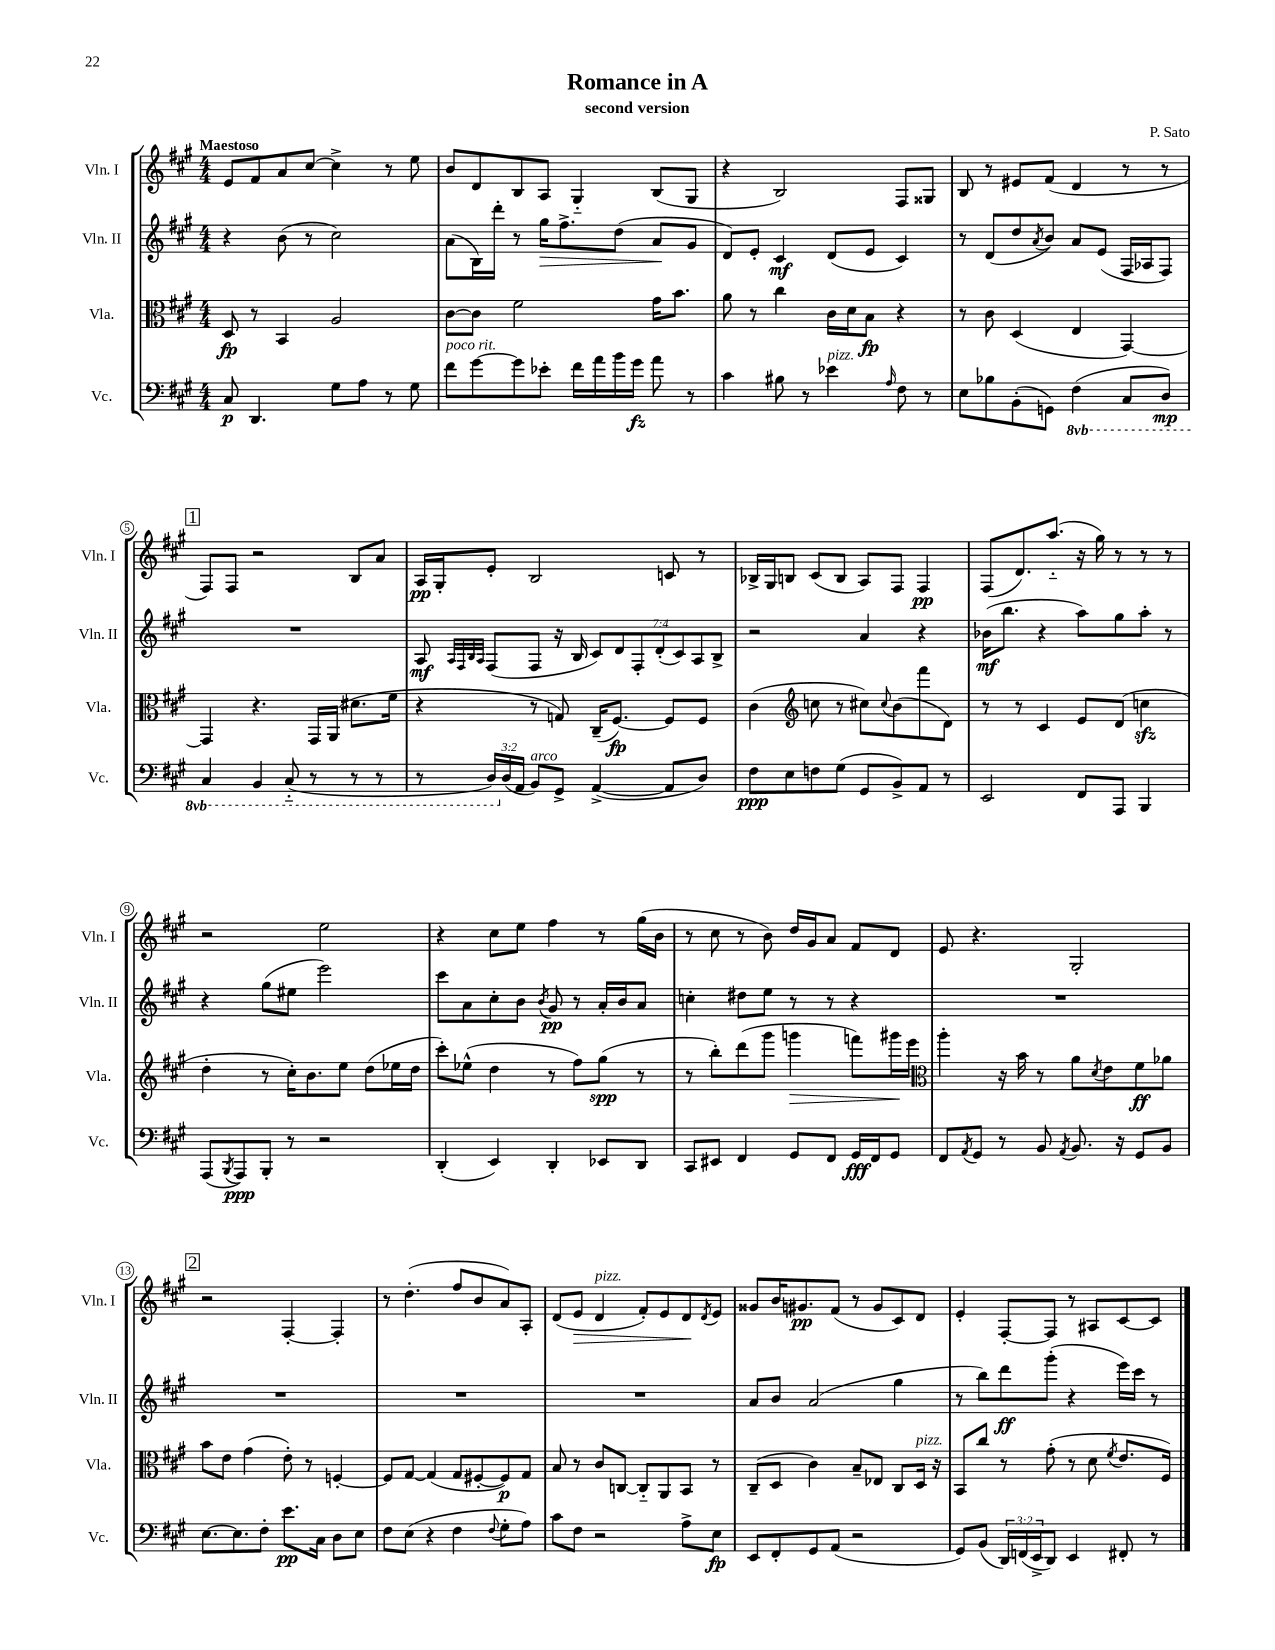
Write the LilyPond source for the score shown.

\header { title = "Romance in A" composer = "P. Sato" subtitle = "second version" }
<<
\new StaffGroup <<
\new Staff = "s0" \with { instrumentName = "Vln. I" shortInstrumentName = "Vln. I" } {
    \clef treble \key a \major \numericTimeSignature \time 4/4 \tempo "Maestoso"
    e'8 fis'8 a'8 cis''8~ cis''4-> r8 e''8 |
    b'8 d'8 b8 a8 gis4-_ b8( gis8 |
    r4 b2) fis8 gisis8 |
    b8 r8 eis'8 fis'8( d'4 r8 r8 |
    \mark \markup { \box "1" } fis8) fis8 r2 b8 a'8 |
    a16\pp gis16-. e'8-. b2 c'8 r8 |
    bes16-> gis16 b8 cis'8( b8 a8) fis8 fis4\pp |
    fis8( d'8.) a''8.-_( r16 gis''16) r8 r8 r8 |
    r2 e''2 |
    r4 cis''8 e''8 fis''4 r8 gis''16( b'16 |
    r8 cis''8 r8 b'8) d''16 gis'16 a'8 fis'8 d'8 |
    e'8 r4. gis2-. |
    \mark \markup { \box "2" } r2 fis4~-. fis4-. |
    r8 d''4.-.( fis''8 b'8 a'8) a8-. |
    d'8( e'8\> d'4^\markup { \italic "pizz." } fis'8-.) e'8 d'8\! \acciaccatura { d'8 } e'8 |
    gisis'8 b'16 gis'8.\pp fis'8( r8 gis'8 cis'8) d'8 |
    e'4-. fis8~-. fis8 r8 ais8 cis'8~ cis'8 \bar "|." |
}
\new Staff = "s1" \with { instrumentName = "Vln. II" shortInstrumentName = "Vln. II" } {
    \clef treble \key a \major \numericTimeSignature \time 4/4 \override Staff.TupletNumber.text = #tuplet-number::calc-fraction-text
    r4 b'8( r8 cis''2) |
    a'8( b16) d'''16-. r8 gis''16\> fis''8.-> d''8( a'8\! gis'8 |
    d'8) e'8-. cis'4\mf d'8( e'8 cis'4) |
    r8 d'8( d''8 \acciaccatura { a'8 } b'8) a'8 e'8( fis16 aes16 fis8) |
    \mark \markup { \box "1" } R1 |
    a8\mf \grace { a32 fis32 b32 a32 } fis8( fis8 r16 b16 \tuplet 7/4 { cis'8) d'8 fis8-. d'8-.( cis'8) a8 b8-> } |
    r2 a'4 r4 |
    bes'16\mf( b''8. r4 a''8) gis''8 a''8-. r8 |
    r4 gis''8( eis''8 e'''2) |
    cis'''8 a'8 cis''8-. b'8 \acciaccatura { b'8 } gis'8\pp r8 a'16-. b'16 a'8 |
    c''4-. dis''8 e''8 r8 r8 r4 |
    R1 |
    \mark \markup { \box "2" } R1 |
    R1 |
    R1 |
    a'8 b'8 a'2( gis''4 |
    r8 b''8) d'''8\ff gis'''8-.( r4 e'''16) cis'''16 r8 \bar "|." |
}
\new Staff = "s2" \with { instrumentName = "Vla." shortInstrumentName = "Vla." } {
    \clef alto \key a \major \numericTimeSignature \time 4/4
    d8\fp r8 b,4 a2 |
    cis'8~ cis'8 fis'2 gis'16 b'8. |
    a'8 r8 cis''4 cis'16 d'16 b8\fp r4 |
    r8 cis'8 d4( e4 gis,4~) |
    \mark \markup { \box "1" } gis,4 r4. gis,16 a,16( dis'8. fis'16 |
    r4 r8 g8) cis16--( fis8.~\fp) fis8 fis8 |
    cis'4( \clef treble c''8 r8 cis''8) \appoggiatura { cis''8 } b'8( fis'''8 d'8) |
    r8 r8 cis'4 e'8 d'8( c''4\sfz |
    d''4-. r8 cis''16-.) b'8. e''8 d''8( ees''16 d''16 |
    cis'''8-.) ees''8-^( d''4 r8 fis''8) gis''8\spp( r8 |
    r8 b''8-.) d'''8( gis'''8 g'''4\> f'''8) gis'''16\! e'''16 |
    \clef alto a''4-. r16 b'16 r8 a'8 \acciaccatura { d'8 } e'8 fis'8\ff aes'8 |
    \mark \markup { \box "2" } b'8 e'8 gis'4( e'8-.) r8 f4~-. |
    f8 gis8~ gis4( gis8 fis8~-. fis8\p) gis8 |
    b8 r8 cis'8 c8~ c8-_ a,8 b,8 r8 |
    cis8--( d8 cis'4) b8-- ees8 cis8 d16^\markup { \italic "pizz." } r16 |
    b,8 cis''8 r8 gis'8-.( r8 d'8 \acciaccatura { fis'8 } e'8. fis16) \bar "|." |
}
\new Staff = "s3" \with { instrumentName = "Vc." shortInstrumentName = "Vc." } {
    \clef bass \key a \major \numericTimeSignature \time 4/4 \override Staff.TupletNumber.text = #tuplet-number::calc-fraction-text \set Staff.ottavationMarkups = #ottavation-simple-ordinals
    cis8\p d,4. gis8 a8 r8 gis8 |
    fis'8^\markup { \italic "poco rit." } gis'8~ gis'8 ees'8-. fis'16 a'16 b'16 gis'16\fz a'8 r8 |
    cis'4 bis8 r8 ees'4^\markup { \italic "pizz." } \grace { a16 } fis8 r8 |
    e8 bes8 b,8-.( g,8) \ottava #-1 fis,4( cis,8 d,8\mp) |
    \mark \markup { \box "1" } cis,4 b,,4 cis,8-_( r8 r8 r8 |
    r8 \tuplet 3/2 { d,16) \ottava #0 d16( a,16 } b,8^\markup { \italic "arco" }) gis,8-> a,4~->( a,8 d8) |
    fis8\ppp e8 f8 gis8( gis,8 b,8->) a,8 r8 |
    e,2 fis,8 a,,8 b,,4 |
    a,,8( \acciaccatura { b,,8 } a,,8\ppp) b,,8-. r8 r2 |
    d,4-.( e,4) d,4-. ees,8 d,8 |
    cis,8 eis,8 fis,4 gis,8 fis,8 gis,16\fff fis,16 gis,8 |
    fis,8 \acciaccatura { a,8 } gis,8 r8 b,8 \acciaccatura { a,8 } b,8. r16 gis,8 b,8 |
    \mark \markup { \box "2" } e8.~ e8. fis8-. e'8.\pp cis16 d8 e8 |
    fis8 e8( r4 fis4 \appoggiatura { fis8 } gis8-. a8) |
    cis'8 fis8 r2 a8-> e8\fp |
    e,8 fis,8-. gis,8 a,8( r2 |
    gis,8) b,8( \tuplet 3/2 { d,16) f,16( e,16-> } d,8) e,4 fis,8-. r8 \bar "|." |
}
>>
>>
\layout { \context { \Score \override BarNumber.stencil = #(make-stencil-circler 0.1 0.3 ly:text-interface::print) } }
